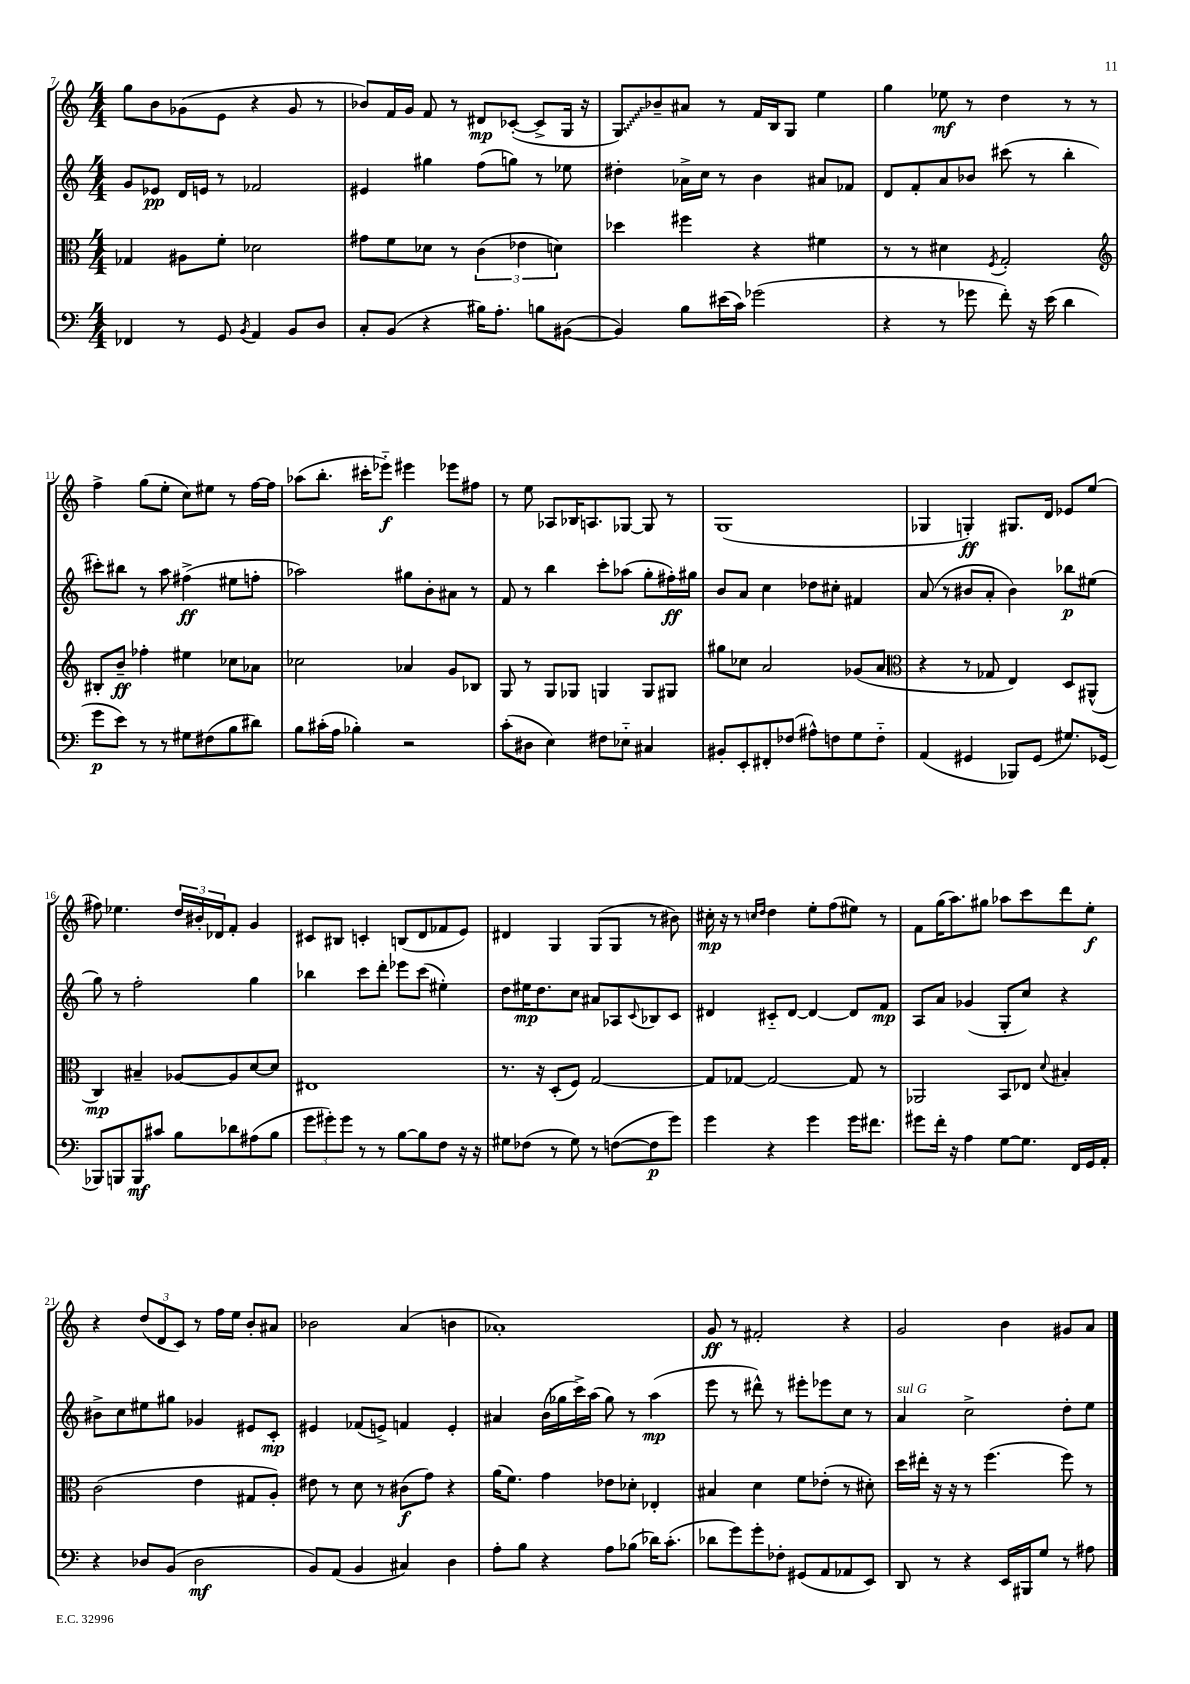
<<
\new StaffGroup <<
\new Staff = "s0" {
    \clef treble \key c \major \numericTimeSignature \time 4/4
    g''8 b'8 ges'8( e'8 r4 ges'8 r8 |
    bes'8) f'16 g'16 f'8 r8 dis'8\mp ces'8~-.( ces'8-> g16 r16 |
    \once \override Glissando.style = #'zigzag g8\glissando) bes'8-- ais'8 r8 f'16 b16 g8 e''4 |
    g''4 ees''8\mf r8 d''4 r8 r8 |
    f''4-> g''8( e''8-. c''8) eis''8 r8 f''16~ f''16 |
    aes''8( b''8.-. cis'''16-. ees'''8-_\f) eis'''4 ees'''8 fis''8 |
    r8 e''8 aes8 bes16 a8. ges8~ ges8 r8 |
    g1( |
    ges4 g4-.\ff) gis8. d'16 ees'8 e''8( |
    fis''8) ees''4. \tuplet 3/2 { d''16 bis'16-. des'16 } f'8-. g'4 |
    cis'8 bis8 c'4-. b8( d'8 fes'8 e'8) |
    dis'4 g4 g8( g8 r8 bis'8) |
    cis''16-.\mp r16 r8 \grace { c''16 d''16 } d''4 e''8-. f''8( eis''8) r8 |
    f'8 g''16( a''8.) gis''8 aes''8 c'''8 d'''8 e''8-.\f |
    r4 \tuplet 3/2 { d''8( d'8 c'8) } r8 f''16 e''16 b'8-. ais'8 |
    bes'2 a'4( b'4 |
    aes'1-.) |
    g'8\ff r8 fis'2-. r4 |
    g'2 b'4 gis'8 a'8 \bar "|." |
}
\new Staff = "s1" {
    \clef treble \key c \major \numericTimeSignature \time 4/4
    g'8 ees'8\pp d'16 e'16 r8 fes'2 |
    eis'4 gis''4 f''8( g''8) r8 ees''8 |
    dis''4-. aes'16-> c''16 r8 b'4 ais'8 fes'8 |
    d'8 f'8-. a'8 bes'8 cis'''8( r8 b''4-. |
    cis'''8-.) bis''8 r8 a''8 fis''4->\ff( eis''8 f''8-. |
    aes''2) gis''8 b'8-. ais'8 r8 |
    f'8 r8 b''4 c'''8-. aes''8( g''8-. fis''16-.\ff) gis''16 |
    b'8 a'8 c''4 des''8 cis''8-. fis'4 |
    a'8( r8 bis'8 a'8-. bis'4) bes''8\p eis''8( |
    g''8) r8 f''2-. g''4 |
    bes''4 c'''8 d'''8-. ees'''8 c'''8( eis''4-.) |
    d''8 eis''16\mp d''8. c''8 ais'8 aes8 \appoggiatura { c'8 } bes8 c'8 |
    dis'4 cis'8-_ dis'8~ dis'4~ dis'8 f'8\mp |
    a8 a'8 ges'4( g8-. c''8) r4 |
    bis'8-> c''8 eis''8 gis''8 ges'4 eis'8 c'8-.\mp |
    eis'4 fes'8( e'8->) f'4 e'4-. |
    ais'4 b'16( ges''16 c'''16->) a''16( ges''8) r8 a''4\mp( |
    e'''8 r8 dis'''8-^) r8 eis'''8-. ees'''8 c''8 r8 |
    a'4^\markup { \italic "sul G" } c''2-> d''8-. e''8 \bar "|." |
}
\new Staff = "s2" {
    \clef alto \key c \major \numericTimeSignature \time 4/4
    ges4 ais8 f'8-. des'2 |
    gis'8 f'8 des'8 r8 \tuplet 3/2 { c'4( ees'4 d'4) } |
    des''4 fis''4 r4 fis'4 |
    r8 r8 dis'4 \acciaccatura { f8 } g2-. |
    \clef treble bis8-. b'8--\ff fes''4-. eis''4 ces''8 aes'8 |
    ces''2 aes'4 g'8 bes8 |
    g8 r8 g8 ges8 g4 g8 gis8 |
    gis''8 ces''8 a'2 ges'8( a'8 |
    \clef alto r4 r8 ges8 e4) d8 ais,8-^( |
    c4\mp) bis4-- aes8~ aes8 d'8~ d'8 |
    eis1 |
    r8. r16 d8-.( f8) g2~ |
    g8 ges8~ ges2~ ges8 r8 |
    aes,2 b,8 ees8 \appoggiatura { d'8 } bis4-. |
    c'2( e'4 gis8 a8-.) |
    eis'8 r8 d'8 r8 cis'8\f( g'8) r4 |
    a'16( f'8.) g'4 ees'8 des'8-. ees4-. |
    bis4 d'4 f'8 ees'8-.( r8 dis'8-.) |
    d''16 eis''16-. r16 r16 r8 f''4.( f''8) r8 \bar "|." |
}
\new Staff = "s3" {
    \clef bass \key c \major \numericTimeSignature \time 4/4
    fes,4 r8 g,8 \acciaccatura { b,8 } a,4 b,8 d8 |
    c8-. b,8( r4 bis16) a8.-. b8 bis,8~( |
    bis,4) b8 eis'16( c'16) ges'2( |
    r4 r8 ges'8 f'8-.) r16 e'16( d'4 |
    g'8\p e'8) r8 r8 gis8 fis8( b8 dis'8) |
    b8 cis'16-.( a16 bes4-.) r2 |
    c'8-.( dis8 e4) fis8 ees8-_ cis4 |
    bis,8-. e,8-. fis,8-. fes8( ais8-^) f8 g8 f8-_ |
    a,4( gis,4 bes,,8) gis,8( gis8.) ges,16( |
    bes,,8) b,,8 b,,8\mf cis'8 b8 des'8 ais8( b8 |
    \tuplet 3/2 { g'8 gis'8-.) gis'8 } r8 r8 b8~ b8 f8 r16 r16 |
    gis8 fes8( r8 gis8) r8 f8~( f8\p g'8) |
    g'4 r4 g'4 g'16 fis'8. |
    gis'8 f'16-. r16 a4 g8~ g8. f,16 g,16 a,16-. |
    r4 des8 b,8( des2\mf |
    b,8) a,8( b,4 cis4) d4 |
    a8-. b8 r4 a8 bes8( des'16) c'8.-.( |
    des'8 g'8) g'8-. fes8-. gis,8( a,8 aes,8 e,8) |
    d,8 r8 r4 e,16 bis,,16 g8 r8 ais8 \bar "|." |
}
>>
>>
\layout { \context { \Score currentBarNumber = #7 } }
